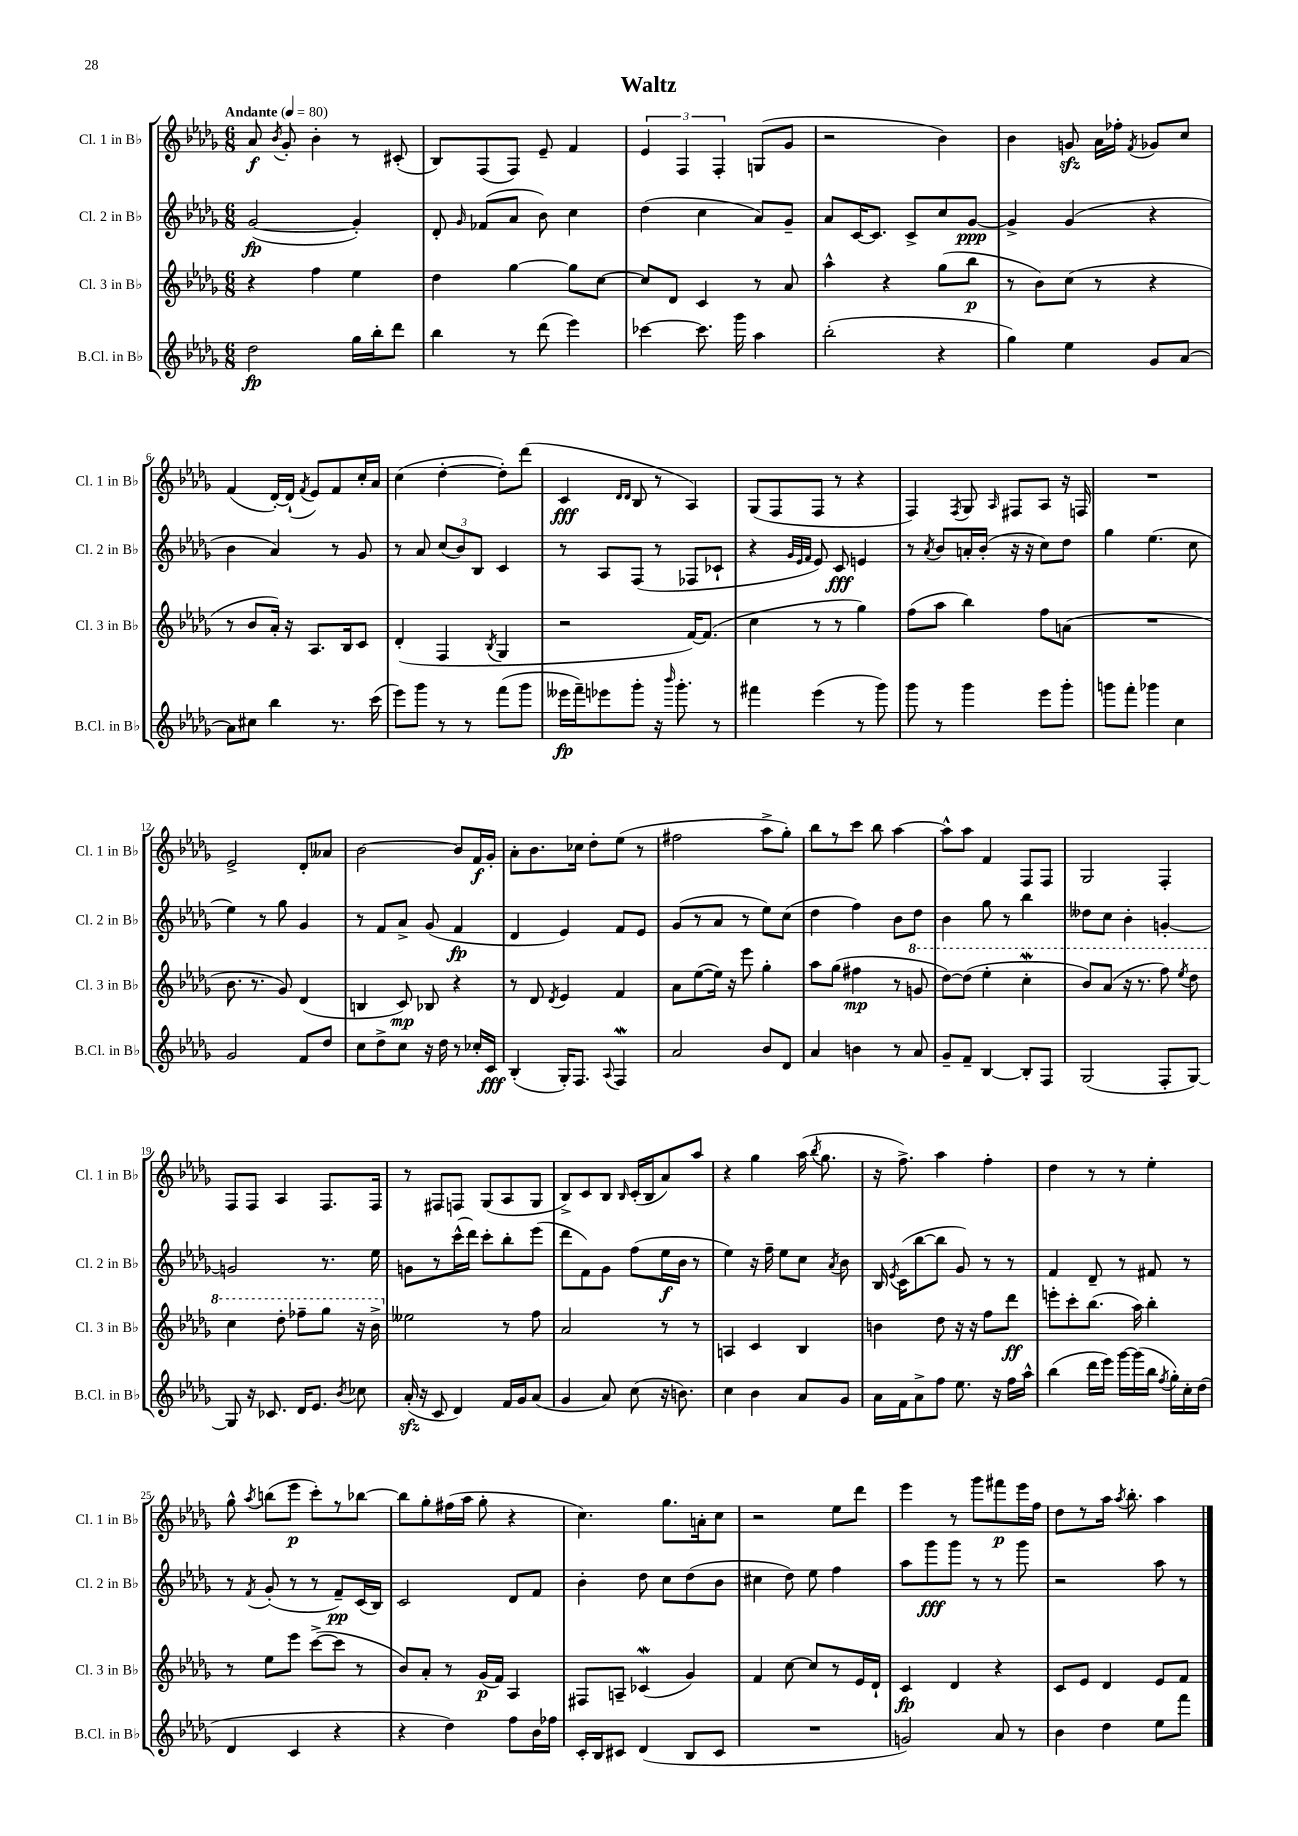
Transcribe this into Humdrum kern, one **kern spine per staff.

**kern	**kern	**kern	**kern
*staff4	*staff3	*staff2	*staff1
*clefG2	*clefG2	*clefG2	*clefG2
*k[b-e-a-d-g-]	*k[b-e-a-d-g-]	*k[b-e-a-d-g-]	*k[b-e-a-d-g-]
*M6/8	*M6/8	*M6/8	*M6/8
*MM80	*MM80	*MM80	*MM80
2dd-	4r	([2g-	8a-
.	.	.	8qb-
.	.	.	8g-'
.	4ff	.	4b-'
16gg-	4ee-	4g-'])	8r
16bb-'	.	.	.
8ddd-	.	.	(8c#'
=	=	=	=
4bb-	4dd-	8d-'	8B-)
.	.	16qqg-	.
.	.	(8f-	(8F
8r	[4gg-	8a-	8F)
(8ddd-	.	8b-)	8e-~
4eee-)	8gg-]	4cc	4f
.	[8cc	.	.
=	=	=	=
[4ccc-	8cc]	(4dd-	6e-
.	8d-	.	.
.	.	.	6F
8.ccc-]	4c	4cc	.
.	.	.	6F'
16ggg-	.	.	.
4aa-	8r	8a-)	(8G
.	8a-	8g-~	8g-
=	=	=	=
(2bb-'	4aa-^^	8a-	2r
.	.	[16c	.
.	.	8.c]	.
.	4r	.	.
.	.	8c^	.
4r	(8gg-	8cc	4b-)
.	8bb-	[8g-	.
=	=	=	=
4gg-)	8r	4g-^]	4b-
.	8b-)	.	.
4ee-	(8cc	(4g-	8g
.	8r	.	16a-
.	.	.	16ff-'
.	.	.	8qf
8g-	4r	4r	8g-
[8a-	.	.	8cc
=	=	=	=
8a-]	8r	4b-	(4f
8cc#	8b-	.	.
4bb-	16a-')	4a-)	[16d-')
.	16r	.	(16d-`]
.	.	.	8qf
.	8.A-	.	8e-)
8.r	.	8r	8f
.	16B-	.	.
.	8c	8g-	16cc'
(16ccc	.	.	16a-
=	=	=	=
8eee-)	(4d-'	8r	(4cc
8ggg-	.	8a-	.
8r	4F	(12cc	[4dd-'
.	.	12b-)	.
8r	.	.	.
.	.	12B-	.
.	8qB-	.	.
(8fff	4G-	4c	8dd-'])
8ggg-	.	.	(8ddd-
=	=	=	=
16eee--	2r	8r	4c
16fff~)	.	.	.
8eee-	.	8A-	.
.	.	.	16qqd-
.	.	.	16qqd-
8ggg-'	.	(8F	8B-
16r	.	8r	8r
16qqbbb-	.	.	.
8.ggg-'	.	.	.
.	[16f)	8F-	4A-)
.	(8.f]	.	.
8r	.	8c-`	.
=	=	=	=
4fff#	4cc	4r	(8G-
.	.	.	8F
.	.	32qqg-	.
.	.	32qqe-	.
.	.	32qqf	.
(4eee-	8r	8e-)	8F
.	8r	8c	8r
8r	4gg-)	4e	4r
8ggg-)	.	.	.
=	=	=	=
8ggg-	(8ff	8r	4F)
.	.	8qa-	.
8r	8aa-	8b-	.
.	.	.	8qF
4ggg-	4bb-)	16a'	8G-
.	.	(16b-'	.
.	.	.	16qqA-
.	.	16r	8F#
.	.	16r	.
8eee-	8ff	8cc)	8A-
8ggg-'	(8a	8dd-	16r
.	.	.	16F
=	=	=	=
8ggg	2.r	4gg-	2.r
8fff'	.	.	.
4ggg-	.	(4.ee-	.
4cc	.	.	.
.	.	8cc	.
=	=	=	=
2g-	8.b-	4ee-)	2e-^
.	8.r	.	.
.	.	8r	.
.	8g-)	8gg-	.
8f	(4d-	4g-	8d-'
8dd-	.	.	8a--
=	=	=	=
8cc	4B	8r	[2b-
8dd-^	.	8f	.
8cc	8c)	8a-^	.
16r	8B-	(8g-	.
16dd-	.	.	.
8r	4r	4f	8b-]
16cc-'	.	.	16f
16c	.	.	16g-'
=	=	=	=
(4B-'	8r	4d-	8a-'
.	8d-	.	8.b-
.	8qd-	.	.
16G-')	4e-	4e-)	.
8.F	.	.	16cc-
.	.	.	8dd-'
8qqA-	.	.	.
4F	4f	8f	(8ee-
.	.	8e-	8r
=	=	=	=
2a-	8a-	(8g-	2ff#
.	([8ee-	8r	.
.	16ee-])	8a-	.
.	16r	.	.
.	8eee-	8r	.
8b-	4gg-'	8ee-)	8aa-^
8d-	.	(8cc	8gg-')
=	=	=	=
4a-	8aa-	4dd-	8bb-
.	(8gg-	.	8r
4b	4ff#	4ff)	8ccc
.	.	.	8bb-
8r	8r	8b-	[4aa-
8a-	8gg	8dd-	.
=	=	=	=
8g-~	[8ddd-)	4b-	8aa-^^]
8f~	(8ddd-]	.	8aa-
[4B-	4eee-'	8gg-	4f
.	.	8r	.
8B-']	4ccc'	4bb-	8F
8F	.	.	8F
=	=	=	=
(2G-	8bb-)	8dd--	2G-
.	(8aa-	8cc	.
.	16r	4b-'	.
.	8.r	.	.
8F'	8fff)	[4g'	4F'
.	8qeee-	.	.
[8G-)	8ddd-	.	.
=	=	=	=
8G-]	4ccc	2g]	8F
16r	.	.	8F
8.c-	.	.	.
.	8ddd-'	.	4A-
16d-	8fff-~	.	.
8.e-	.	.	.
.	8ggg-	8.r	8.F
8qb-	.	.	.
8cc-	16r	.	.
.	16bb-^	16ee-	16F
=	=	=	=
(16a-'	2ee--	8g	8r
16r	.	.	.
8c	.	8r	8F#
4d-)	.	(16ccc^^	8F
.	.	16ddd-)	.
.	.	8ccc'	(8G-
16f	8r	8bb-'	8A-
16g-	.	.	.
(8a-	8ff	(8eee-	8G-
=	=	=	=
4g-	2a-	8ddd-	8B-^)
.	.	8f)	8c
8a-)	.	8g-	8B-
.	.	.	16qqB-
(8cc	.	(8ff	(16c'
.	.	.	16B-
16r	8r	16ee-	8a-)
8.b)	.	16b-	.
.	8r	8r	8aa-
=	=	=	=
4cc	4A	4ee-)	4r
4b-	4c	16r	4gg-
.	.	16ff~	.
.	.	8ee-	.
8a-	4B-	8cc	(16aa-
.	.	.	8qbb-
.	.	.	8.gg-
.	.	8qa-	.
8g-	.	8b-	.
=	=	=	=
16a-	4b	16B-	16r
.	.	8qe-	.
16f	.	(16c	8.ff^)
8a-^	.	[8bb-	.
8ff	8dd-	8bb-]	4aa-
8.ee-	16r	8g-)	.
.	16r	.	.
.	8ff	8r	4ff'
16r	.	.	.
16ff	8ddd-	8r	.
16aa-^^	.	.	.
=	=	=	=
(4bb-	8eee'	4f	4dd-
.	8ccc'	.	.
16ddd-	(8.bb-	8d-~	8r
16eee-)	.	.	.
[16ggg-	.	8r	8r
(16ggg-]	16aa-)	.	.
16bb-	4bb-'	8f#	4ee-'
8qff	.	.	.
16gg-')	.	.	.
16cc'	.	8r	.
(16dd-	.	.	.
=	=	=	=
4d-	8r	8r	8gg-^^
.	.	8qf	8qaa-
.	8ee-	(8g-'	(8bb
4c	8eee-	8r	8eee-
.	([8ccc^	8r	8ccc')
4r	8ccc]	8f~)	8r
.	8r	(16c	[8bb-
.	.	16B-)	.
=	=	=	=
4r	8b-)	2c	8bb-]
.	8a-'	.	8gg-'
4dd-)	8r	.	(16ff#
.	.	.	16aa-
.	(16g-	.	8gg-'
.	16f)	.	.
8ff	4A-	8d-	4r
16b-	.	8f	.
16ff-	.	.	.
=	=	=	=
16c'	8F#	4b-'	4.cc)
16B-	.	.	.
8c#	8A~	.	.
(4d-	(4c-	8dd-	.
.	.	8cc	8.gg-
8B-	4g-)	(8dd-	.
.	.	.	16a'
8c#	.	8b-	8cc
=	=	=	=
2.r	4f	4cc#	2r
.	[8cc	8dd-)	.
.	8cc]	8ee-	.
.	8r	4ff	8ee-
.	16e-	.	8ddd-
.	16d-`	.	.
=	=	=	=
2g)	4c	8aa-	4eee-
.	.	8ggg-	.
.	4d-	8ggg-	8r
.	.	8r	8ggg-
8a-	4r	8r	8fff#
8r	.	8ggg-	16eee-
.	.	.	16ff
=	=	=	=
4b-	8c	2r	8dd-
.	8e-	.	8r
4dd-	4d-	.	16aa-
.	.	.	8qaa-
.	.	.	8.bb-'
8ee-	8e-	8aa-	4aa-
8fff	8f	8r	.
==	==	==	==
*-	*-	*-	*-
